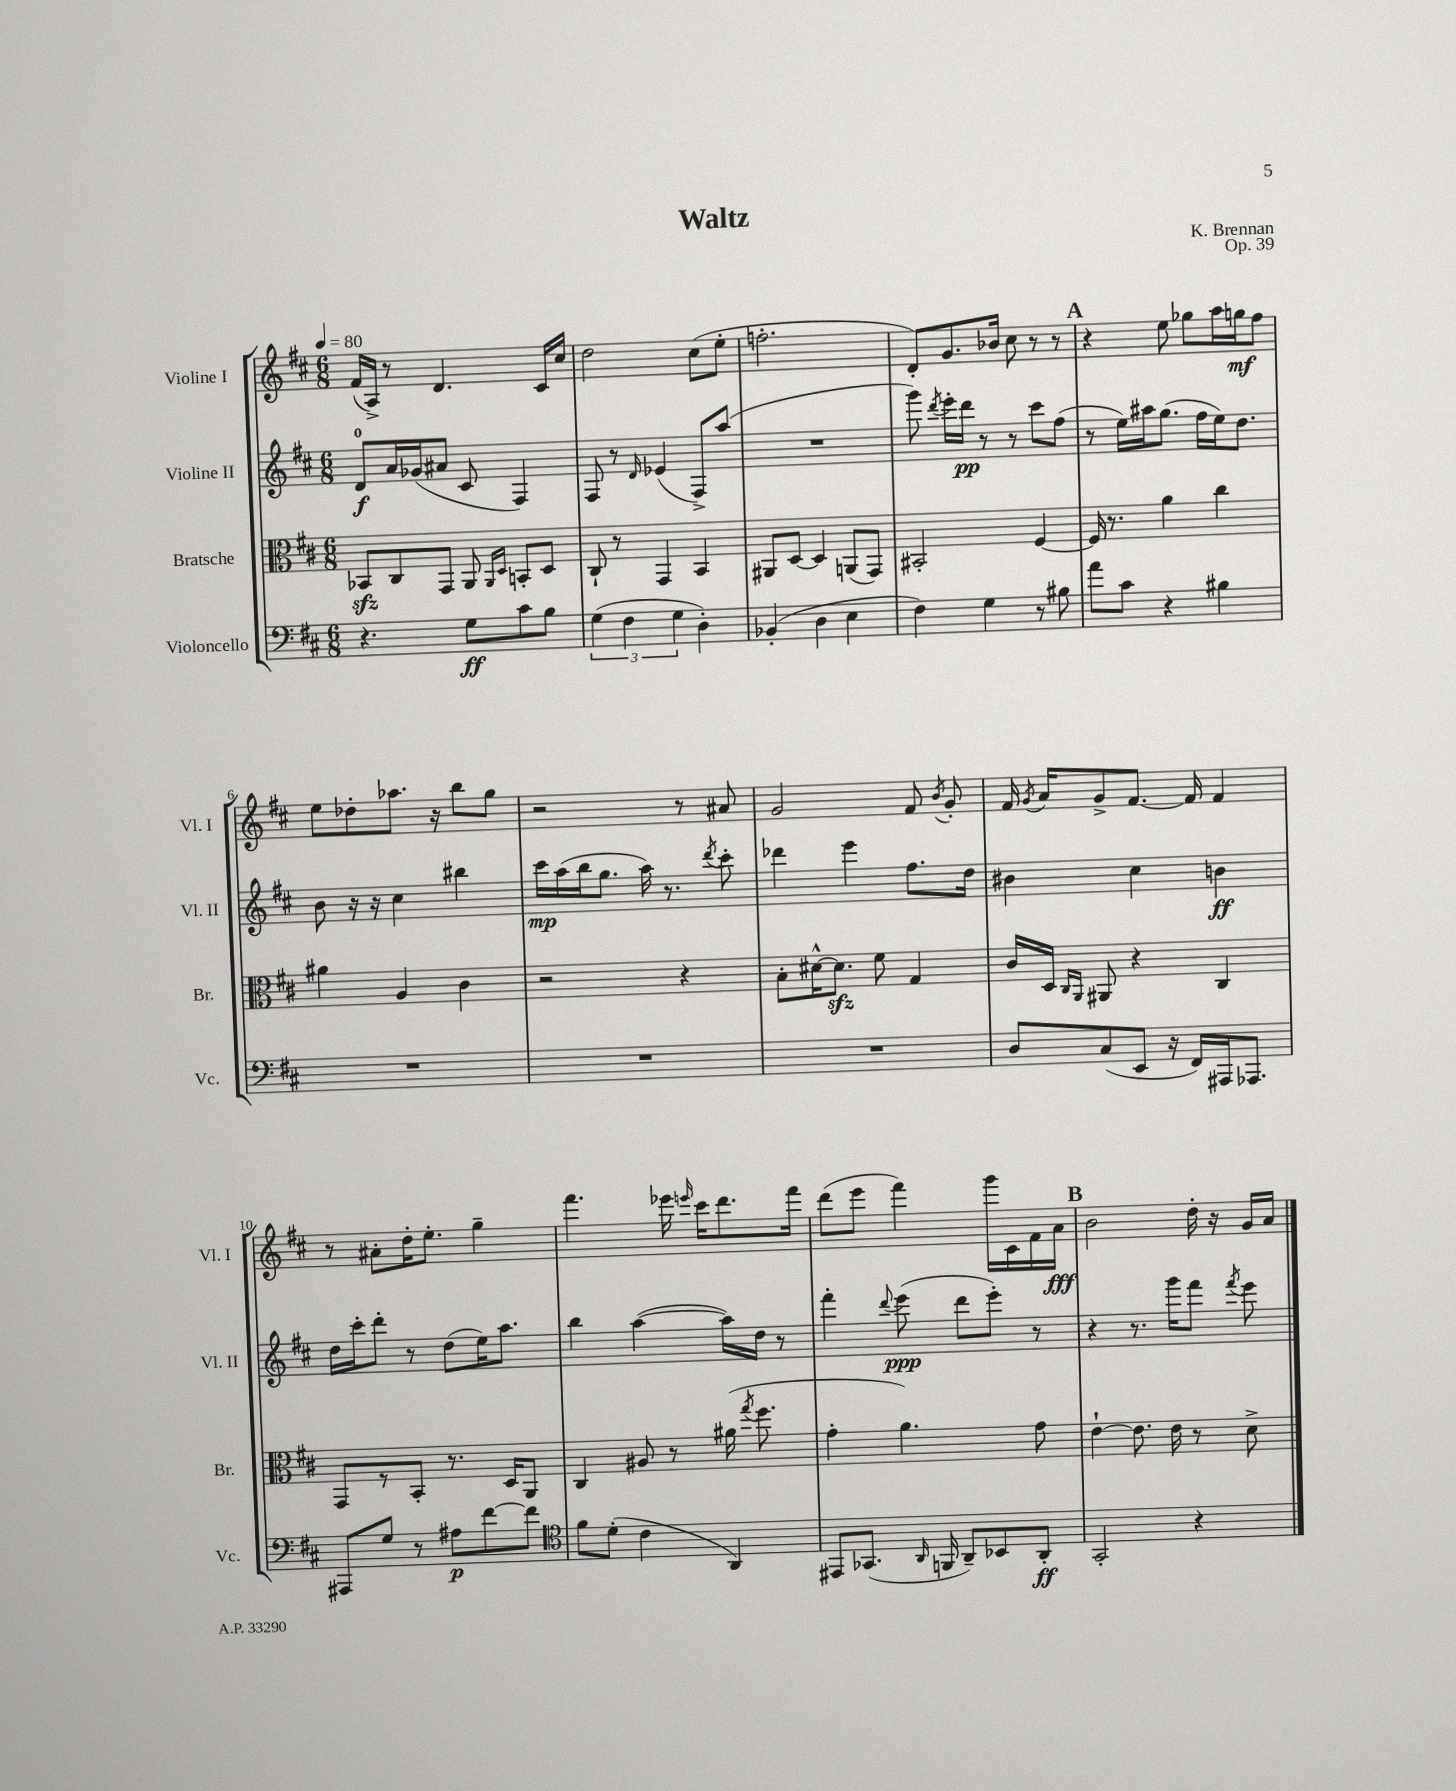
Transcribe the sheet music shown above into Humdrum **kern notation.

**kern	**dynam	**kern	**kern	**dynam	**kern	**dynam
*part4	*part4	*part3	*part2	*part2	*part1	*part1
*staff4	*staff4	*staff3	*staff2	*staff2	*staff1	*staff1
*I"Violoncello	*	*I"Bratsche	*I"Violine II	*	*I"Violine I	*
*I'Vc.	*	*I'Br.	*I'Vl. II	*	*I'Vl. I	*
*clefF4	*	*clefC3	*clefG2	*	*clefG2	*
*k[f#c#]	*	*k[f#c#]	*k[f#c#]	*	*k[f#c#]	*
*M6/8	*	*M6/8	*M6/8	*	*M6/8	*
*MM80	*	*MM80	*MM80	*	*MM80	*
=1	=1	=1	=1	=1	=1	=1
4.r	.	8BB-Xzz/L	8d/L	f	(16f#/LL	.
.	.	.	.	.	16A^/JJ)	.
.	.	8C#/	16a/L	.	8r	.
.	.	.	(16g-X/J	.	.	.
.	.	8GG/J	8a#X/J	.	4.d/	.
8G\L	ff	8AA/	8c#/	.	.	.
.	.	16qqAA/LL	.	.	.	.
.	.	16qqD/JJ	.	.	.	.
8c#\	.	8BBn'/L	4F#/)	.	.	.
8B\J	.	8D/J	.	.	16c#/LL	.
.	.	.	.	.	16cc#/JJ	.
=2	=2	=2	=2	=2	=2	=2
(6G\	.	8C#`/	8F#/	.	2dd\	.
.	.	8r	8r	.	.	.
6F#\	.	.	.	.	.	.
.	.	.	16qqd/	.	.	.
.	.	4GG/	(4e-X/	.	.	.
6G\	.	.	.	.	.	.
4D'\)	.	4BB/	8F#^/L)	.	(8cc#\L	.
.	.	.	(8aa/J	.	8ee'\J	.
=3	=3	=3	=3	=3	=3	=3
(4BB-X'/	.	8AA#X/L	2.r	.	2.ffn'\	.
.	.	[8D/J	.	.	.	.
4D\	.	4D/]	.	.	.	.
4E\	.	(8AAn/L	.	.	.	.
.	.	8GG/J)	.	.	.	.
=4	=4	=4	=4	=4	=4	=4
4F#\)	.	2BB#X'/	8ggg\)	.	8d'/L)	.
.	.	.	8qddd/	.	.	.
.	.	.	16eee'\LL	.	8.g/	.
.	.	.	16ddd\JJ	pp	.	.
4G\	.	.	8r	.	.	.
.	.	.	.	.	16b-X/Jk	.
.	.	.	8r	.	8cc#\	.
8r	.	[4F#/	8ccc#\L	.	8r	.
8B#X\	.	.	(8ff#\J	.	8r	.
!!LO:REH:place=s1:t=A
=5	=5	=5	=5	=5	=5	=5
8a\L	.	16F#/]	8r	.	4r	.
.	.	8.r	.	.	.	.
8c#\J	.	.	16ee\LL)	.	.	.
.	.	.	16aa#X\J	.	.	.
4r	.	4a\	(8.gg\J	.	8ee\	.
.	.	.	.	.	8gg-X\L	.
.	.	.	16ff#\LL	.	.	.
4B#X\	.	4cc#\	16ee\J)	.	16aa\L	.
.	.	.	8.dd\J	.	16ggn\J	mf
.	.	.	.	.	8ff#\J	.
!!LO:LB:g=z
=6	=6	=6	=6	=6	=6	=6
2.r	.	4a#X\	8b\	.	8ee\L	.
.	.	.	16r	.	8dd-X'\	.
.	.	.	16r	.	.	.
.	.	4A/	4cc#\	.	8.aa-X\J	.
.	.	.	.	.	16r	.
.	.	4c#\	4bb#X\	.	8bb\L	.
.	.	.	.	.	8gg\J	.
=7	=7	=7	=7	=7	=7	=7
2.r	.	2r	16ccc#\LL	mp	2r	.
.	.	.	(16aa\	.	.	.
.	.	.	16bb\J	.	.	.
.	.	.	8.gg\J	.	.	.
.	.	.	16aa\)	.	.	.
.	.	.	8.r	.	.	.
.	.	4r	.	.	8r	.
.	.	.	8qddd/	.	.	.
.	.	.	8ccc#'\	.	8a#X/	.
=8	=8	=8	=8	=8	=8	=8
2.r	.	8B'\L	4ddd-X\	.	2g/	.
.	.	[16d#X^^\K	.	.	.	.
.	.	8.d#zz\J]	.	.	.	.
.	.	.	4eee\	.	.	.
.	.	8f#\	.	.	.	.
.	.	4G/	8.ff#\L	.	8f#/	.
.	.	.	.	.	8qb/	.
.	.	.	.	.	8g'/	.
.	.	.	16dd\Jk	.	.	.
=9	=9	=9	=9	=9	=9	=9
8D/L	.	16c#/LL	4b#X\	.	16f#/	.
.	.	.	.	.	8qg/	.
.	.	16D/JJ	.	.	16a/KL	.
.	.	16qqC#/LL	.	.	.	.
.	.	16qqAA/JJ	.	.	.	.
(8C#/	.	8AA#X/	.	.	8g^/	.
8EE/J	.	4r	4cc#\	.	[8.f#/J	.
16r	.	.	.	.	.	.
16FF#/LL)	.	.	.	.	16f#/]	.
16AAA#X/J	.	4C#/	4bn\	ff	4f#/	.
8.AAA-X/J	.	.	.	.	.	.
!!LO:LB:g=z
=10	=10	=10	=10	=10	=10	=10
8AAA#X/L	.	8GG/L	16dd\LL	.	8r	.
.	.	.	16ccc#'\J	.	.	.
8G/J	.	8r	8ddd'\J	.	8a#X'\L	.
8r	.	8BB'/J	8r	.	16dd'\K	.
.	.	.	.	.	8.ee'\J	.
8A#X\L	p	8.r	(8dd\L	.	.	.
[8f#\	.	.	16ee\K)	.	4gg~\	.
.	.	16D/KL	8.aa\J	.	.	.
8f#\J]	.	8AA/J	.	.	.	.
=11	=11	=11	=11	=11	=11	=11
*clefC4	*	*	*	*	*	*
8f#\L	.	4C#/	4bb\	.	4.fff#\	.
(8d'\J	.	.	.	.	.	.
4c#\	.	8A#X/	([4aa\	.	.	.
.	.	8r	.	.	16eee-X\	.
.	.	.	.	.	16qqeeen/	.
.	.	.	.	.	16ccc#\KL	.
4AA/)	.	(16a#X\	16aa\LL])	.	8.ddd\	.
.	.	8qgg/	.	.	.	.
.	.	8.ff#\	16dd\JJ	.	.	.
.	.	.	8r	.	.	.
.	.	.	.	.	16fff#\Jk	.
=12	=12	=12	=12	=12	=12	=12
8EE#X/L	.	4g'\	4fff#'\	.	(8ddd\L	.
(8.GG-X/J	.	.	.	.	8eee\J	.
.	.	.	8qqddd/	.	.	.
.	.	4.a\)	(8eee\	ppp	4fff#\)	.
16qqAA/	.	.	.	.	.	.
16FFn/	.	.	.	.	.	.
8AA~/L)	.	.	8ddd\L	.	.	.
8BB-X/	.	.	8eee'\J)	.	16ggg\LL	.
.	.	.	.	.	16c#\	.
8AA'/J	ff	8g\	8r	.	16f#\	.
.	.	.	.	.	16a\JJ	fff
!!LO:REH:place=s1:t=B
=13	=13	=13	=13	=13	=13	=13
2GG'/	.	[4e`\	4r	.	2b\	.
.	.	8.e\]	8.r	.	.	.
.	.	16e\	16ggg\KL	.	.	.
4r	.	8r	8fff#\J	.	16dd'\	.
.	.	.	.	.	16r	.
.	.	.	8qfff#/	.	.	.
.	.	8d^\	8eee\	.	16g/LL	.
.	.	.	.	.	16a/JJ	.
==	==	==	==	==	==	==
*-	*-	*-	*-	*-	*-	*-
